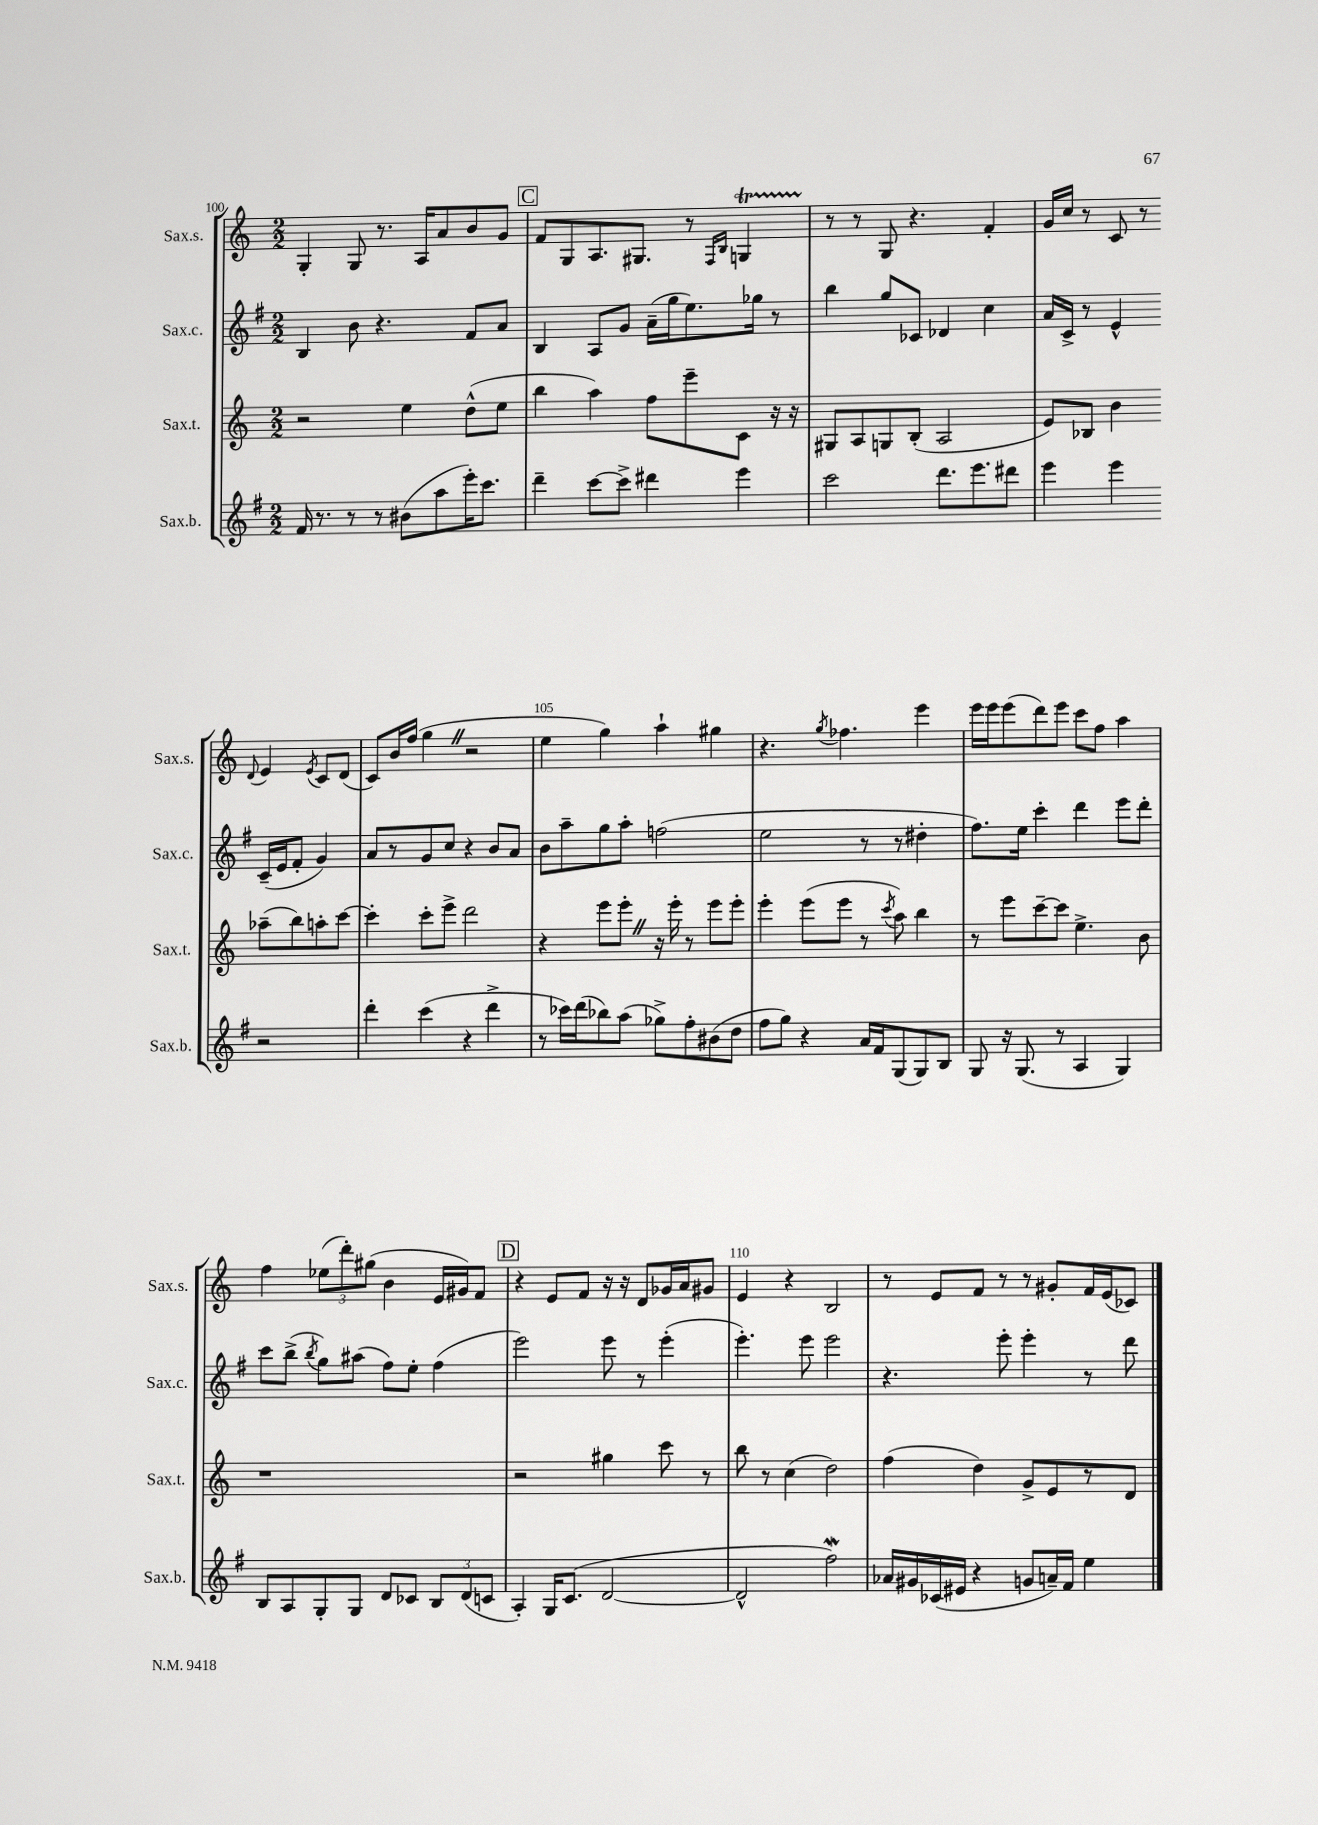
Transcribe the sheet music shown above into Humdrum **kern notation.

**kern	**kern	**kern	**kern
*staff4	*staff3	*staff2	*staff1
*clefG2	*clefG2	*clefG2	*clefG2
*k[f#]	*k[]	*k[f#]	*k[]
*M2/2	*M2/2	*M2/2	*M2/2
16f#	2r	4B	4G'
8.r	.	.	.
8r	.	8b	8G
8r	.	4.r	8.r
(8b#	4ee	.	.
.	.	.	16A
8aa	.	.	8a
16eee')	(8dd^^	8f#	8b
8.ccc	.	.	.
.	8ee	8a	8g
=	=	=	=
4ddd~	4bb	4B	8f
.	.	.	8G
[8ccc	4aa)	8A	8.A
8ccc^]	.	8g	.
.	.	.	8.G#
4ddd#	8ff	(16a~	.
.	.	16gg	.
.	8eee~	8.ee)	8r
.	.	.	16qqF
.	.	.	16qqB
4eee	8c	.	4G
.	.	16gg-	.
.	16r	8r	.
.	16r	.	.
=	=	=	=
2ccc	8G#	4bb	8r
.	8A	.	8r
.	8G	8gg	8G
.	(8B'	8c-	4.r
8.ddd	2A	4d-	.
8.eee	.	.	.
.	.	4cc	4f'
8ddd#	.	.	.
=	=	=	=
4eee	8e)	16a	16g
.	.	16c^	16cc
.	8B-	8r	8r
4eee	4b	4e^^	8c
.	.	.	8r
.	.	.	8qqd
2r	(8aa-~	(16c~	4e
.	.	16e	.
.	8bb)	8f#'	.
.	.	.	8qe
.	8aa'	4g)	8c
.	[8ccc	.	(8d
=	=	=	=
4ddd'	4ccc']	8a	8c)
.	.	8r	16b
.	.	.	(16ff
(4ccc	8ccc'	8g	4gg
.	8eee^	8cc	.
4r	2ddd	4r	2r
4ddd^	.	8b	.
.	.	8a	.
=	=	=	=
8r	4r	8b	4ee
16ccc-)	.	8aa~	.
(16ddd	.	.	.
8bb-)	8eee	8gg	4gg)
(8aa	8eee'	8aa'	.
8gg-^)	16r	(2ff	4aa`
.	16eee'	.	.
8ff#'	8r	.	.
(8b#	8eee	.	4gg#
8dd	8eee'	.	.
=	=	=	=
8ff#	4eee'	2ee	4.r
8gg)	.	.	.
4r	(8eee	.	.
.	.	.	8qgg
.	8eee	.	4.ff-
16a	8r	8r	.
16f#	.	.	.
.	8qccc	.	.
(8G	8aa)	8r	.
8G)	4bb	4dd#'	4eee
8B	.	.	.
=	=	=	=
8G	8r	8.ff#)	16eee
.	.	.	16eee
16r	8eee	.	(8eee
(8.G	.	16ee	.
.	[8ccc~	4ccc'	8ddd)
8r	8ccc]	.	8eee
4A	4.ee^	4ddd	8ccc
.	.	.	8ff
4G)	.	8eee	4aa
.	8b	8ddd'	.
=	=	=	=
8B	1r	8ccc	4ff
8A	.	(8bb^	.
.	.	8qbb	.
8G'	.	8gg)	(12ee-
.	.	.	12ddd')
8G	.	(8aa#	.
.	.	.	(12gg#
8d	.	8ff#)	4b
8c-	.	8ee'	.
12B	.	(4ff#	16e
.	.	.	16g#)
(12d	.	.	.
.	.	.	8f
12c	.	.	.
=	=	=	=
4A')	2r	2eee)	4r
16G	.	.	8e
(8.c	.	.	.
.	.	.	8f
[2d	4gg#	8eee	16r
.	.	.	16r
.	.	8r	8d
.	8ccc	(4eee'	16g-
.	.	.	16a
.	8r	.	8g#
=	=	=	=
2d^^]	8bb	4.eee')	4e
.	8r	.	.
.	(4cc	.	4r
.	.	8eee	.
2ff#)	2dd)	2eee	2B
=	=	=	=
16a-	(4ff	4.r	8r
16g#	.	.	.
(16c-	.	.	8e
16e#	.	.	.
4r	4dd)	.	8f
.	.	8eee'	8r
8g	8g^	4eee'	8r
16a~)	8e	.	8g#'
16f#	.	.	.
4ee	8r	8r	16f
.	.	.	(16e
.	8d	8ddd	8c-)
==	==	==	==
*-	*-	*-	*-
